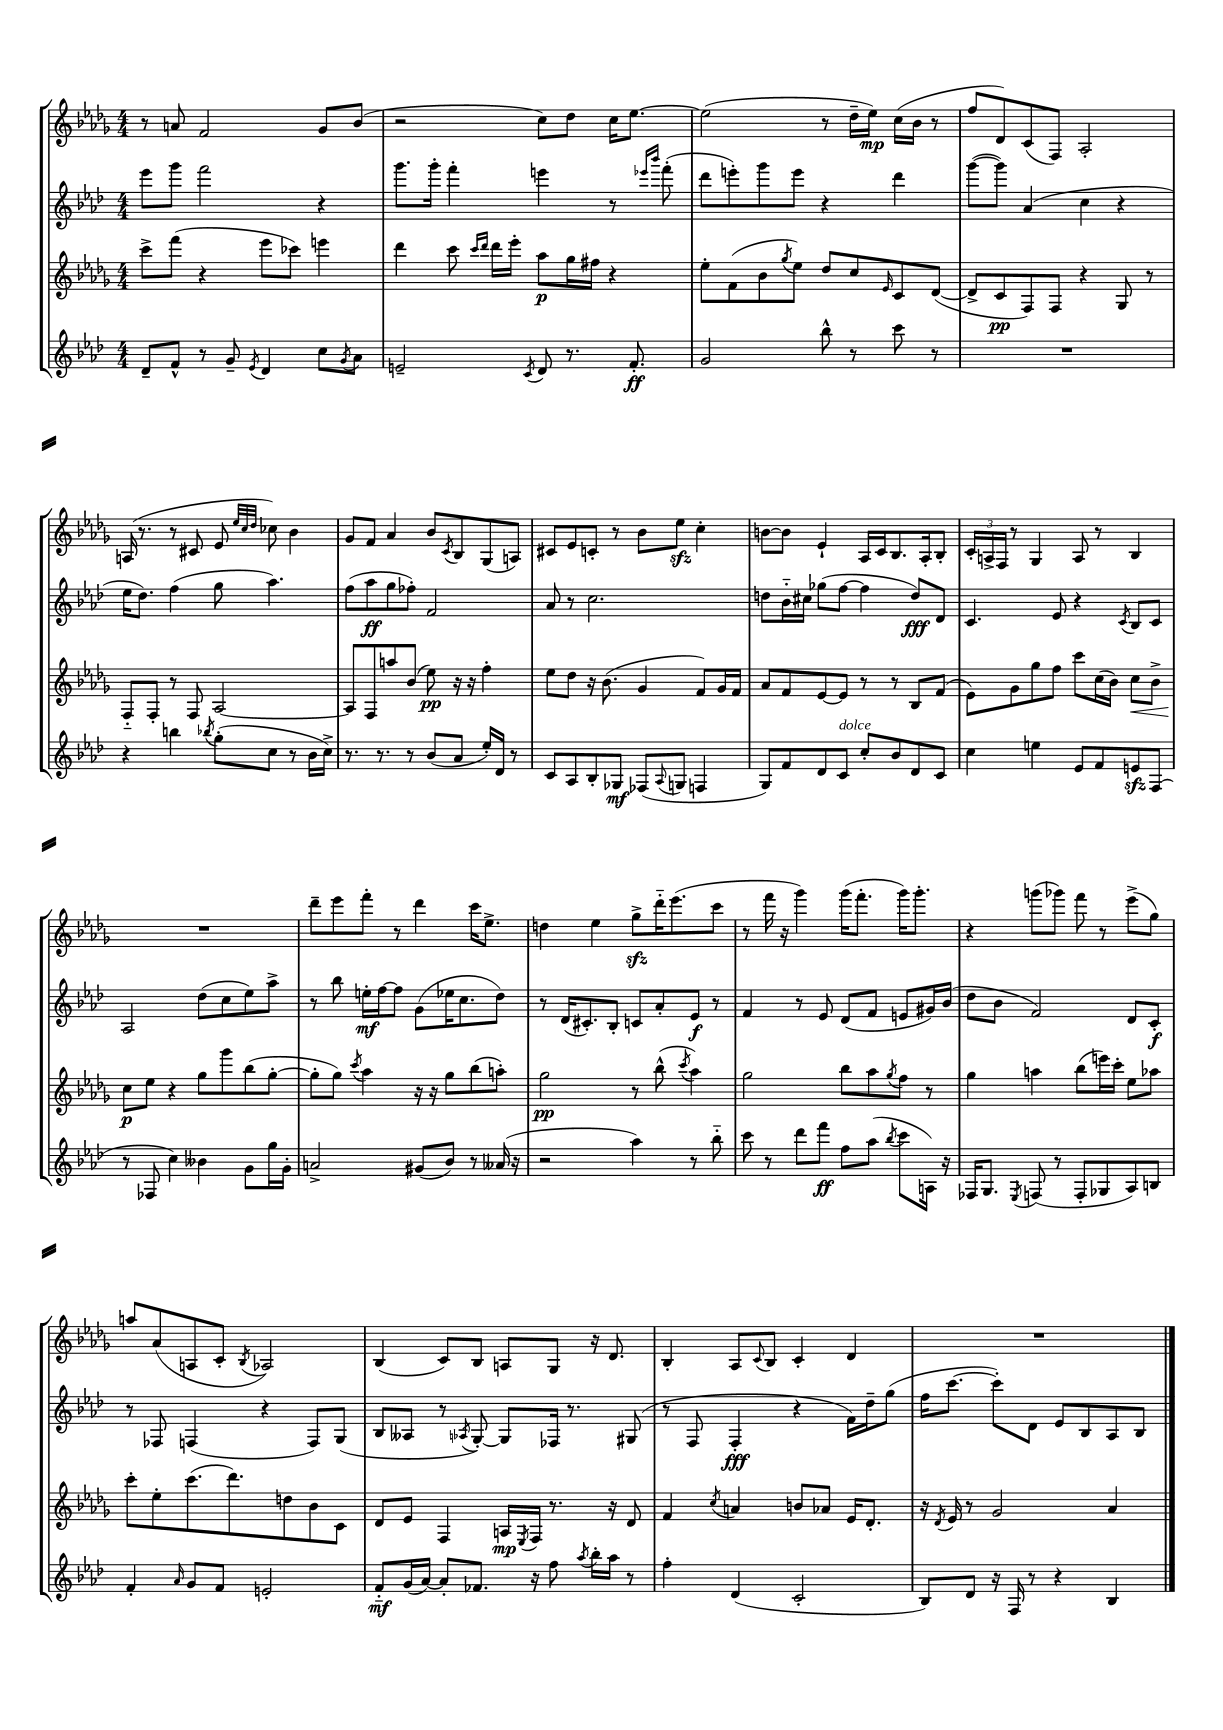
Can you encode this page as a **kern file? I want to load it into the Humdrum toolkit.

**kern	**dynam	**kern	**dynam	**kern	**dynam	**kern	**dynam
*part4	*part4	*part3	*part3	*part2	*part2	*part1	*part1
*staff4	*staff4	*staff3	*staff3	*staff2	*staff2	*staff1	*staff1
*clefG2	*	*clefG2	*	*clefG2	*	*clefG2	*
*k[b-e-a-d-]	*	*k[b-e-a-d-g-]	*	*k[b-e-a-d-]	*	*k[b-e-a-d-g-]	*
*M4/4	*	*M4/4	*	*M4/4	*	*M4/4	*
=3	=3	=3	=3	=3	=3	=3	=3
8d-~/L	.	8ccc^\L	.	8eee-\L	.	8r	.
8f^^/J	.	(8fff\J	.	8ggg\J	.	8an/	.
8r	.	4r	.	2fff\	.	2f/	.
8g~/	.	.	.	.	.	.	.
8qe-/	.	.	.	.	.	.	.
4d-/	.	8eee-\L	.	.	.	.	.
.	.	8ccc-X\J)	.	.	.	.	.
8cc\L	.	4eeen\	.	4r	.	8g-/L	.
8qg/	.	.	.	.	.	.	.
8a-\J	.	.	.	.	.	(8b-/J	.
=4	=4	=4	=4	=4	=4	=4	=4
2en~/	.	4ddd-\	.	8.ggg\L	.	2r	.
.	.	.	.	16ggg'\Jk	.	.	.
.	.	8ccc\	.	4fff'\	.	.	.
.	.	16qqccc/LL	.	.	.	.	.
.	.	16qqddd-/JJ	.	.	.	.	.
.	.	16ddd-\LL	.	.	.	.	.
.	.	16eee-'\JJ	.	.	.	.	.
8qc/	.	.	.	.	.	.	.
8d-/	.	8aa-\L	p	4eeen\	.	8cc\L)	.
8.r	.	16gg-\L	.	.	.	8dd-\J	.
.	.	16ff#X\JJ	.	.	.	.	.
.	.	4r	.	8r	.	16cc\KL	.
8.f'/	ff	.	.	.	.	[8.ee-\J	.
.	.	.	.	16qqeee-X/LL	.	.	.
.	.	.	.	16qqbbb-/JJ	.	.	.
.	.	.	.	(8fff'\	.	.	.
=5	=5	=5	=5	=5	=5	=5	=5
2g/	.	8ee-'\L	.	8ddd-\L	.	(2ee-\]	.
.	.	(8f\	.	8eeen'\)	.	.	.
.	.	8b-\	.	8ggg\	.	.	.
.	.	8qgg-/	.	.	.	.	.
.	.	8ee-\J)	.	8eee\J	.	.	.
8bb-^^\	.	8dd-/L	.	4r	.	8r	.
8r	.	8cc/	.	.	.	16dd-~\LL	.
.	.	.	.	.	.	16ee-\JJ)	mp
.	.	16qqe-/	.	.	.	.	.
8ccc\	.	8c/	.	4ddd-\	.	(16cc\LL	.
.	.	.	.	.	.	16b-\JJ	.
8r	.	([8d-/J	.	.	.	8r	.
=6	=6	=6	=6	=6	=6	=6	=6
1r	.	8d-^/L]	.	([8ggg\L	.	8ff/L	.
.	.	8c/	pp	8ggg\J])	.	8d-/)	.
.	.	8F/)	.	(4a-/	.	(8c/	.
.	.	8F/J	.	.	.	8F/J)	.
.	.	4r	.	4cc\	.	2A-'/	.
.	.	8G-/	.	4r	.	.	.
.	.	8r	.	.	.	.	.
!!LO:LB:g=z
=7	=7	=7	=7	=7	=7	=7	=7
4r	.	8F/L	.	16ee-\KL	.	(16An/	.
.	.	.	.	8.dd-\J)	.	8.r	.
.	.	8F'/J	.	.	.	.	.
4bbn\	.	8r	.	(4ff\	.	8r	.
.	.	8F/	.	.	.	8c#X/	.
8qbb-X/	.	.	.	.	.	.	.
(8gg'\L	.	[2A-/	.	8gg\	.	8e-/	.
.	.	.	.	.	.	32qqee-/LLL	.
.	.	.	.	.	.	32qqcc/	.
.	.	.	.	.	.	32qqdd-/JJJ	.
8cc\J	.	.	.	4.aa-\)	.	8cc-X\)	.
8r	.	.	.	.	.	4b-\	.
16b-\LL	.	.	.	.	.	.	.
16cc^\JJ)	.	.	.	.	.	.	.
=8	=8	=8	=8	=8	=8	=8	=8
8.r	.	8A-/L]	.	(8ff\L	.	8g-/L	.
.	.	8F/	.	8aa-\	ff	8f/J	.
8.r	.	.	.	.	.	.	.
.	.	8aan/	.	8gg\	.	4a-/	.
8r	.	(8b-/J	.	8ff-X'\J)	.	.	.
(8b-/L	.	8ee-\)	pp	2f/	.	8b-/L	.
.	.	.	.	.	.	8qc/	.
8a-/J	.	16r	.	.	.	8B-/	.
.	.	16r	.	.	.	.	.
16ee-'/LL)	.	4ff'\	.	.	.	(8G-/	.
16d-/JJ	.	.	.	.	.	.	.
8r	.	.	.	.	.	8An/J)	.
=9	=9	=9	=9	=9	=9	=9	=9
8c/L	.	8ee-\L	.	8a-/	.	8c#X/L	.
8A-/	.	8dd-\J	.	8r	.	8e-/	.
8B-'/	.	16r	.	2.cc\	.	8cn'/J	.
.	.	(8.b-\	.	.	.	.	.
8G-X/J	mf	.	.	.	.	8r	.
(8F-X/L	.	4g-/	.	.	.	8b-\L	.
8qqA-/	.	.	.	.	.	.	.
8Gn/J	.	.	.	.	.	8ee-zz\J	.
4Fn/	.	8f/L)	.	.	.	4cc'\	.
.	.	16g-/L	.	.	.	.	.
.	.	16f/JJ	.	.	.	.	.
=10	=10	=10	=10	=10	=10	=10	=10
8G/L)	.	8a-/L	.	8ddn\L	.	[8bn\L	.
8f/	.	8f/	.	16b-\L	.	8b\J]	.
.	.	.	.	16cc#X\JJ	.	.	.
8d-/	.	[8e-/	.	(8gg-X\L	.	4e-`/	.
!LO:TX:a:i:t=dolce	!	!	!	!	!	!	!
8c/J	.	8e-/J]	.	[8ff\J	.	.	.
8cc'/L	.	8r	.	4ff\]	.	16A-/LL	.
.	.	.	.	.	.	16c/J	.
8b-/	.	8r	.	.	.	8.B-/	.
8d-/	.	8B-/L	.	8dd/L)	fff	.	.
.	.	.	.	.	.	16A-'/k	.
8c/J	.	(8f/J	.	8d-/J	.	8B-'/J	.
=11	=11	=11	=11	=11	=11	=11	=11
4cc\	.	8e-\L)	.	4.c/	.	24c'/LL	.
.	.	.	.	.	.	24An^/	.
.	.	.	.	.	.	24F/JJ	.
.	.	8g-\	.	.	.	8r	.
4een\	.	8gg-\	.	.	.	4G-/	.
.	.	8ff\J	.	8e-/	.	.	.
8e-/L	.	8ccc\L	.	4r	.	8A/	.
8f/	.	(16cc\L	.	.	.	8r	.
.	.	16b-\JJ)	.	.	.	.	.
.	.	.	.	8qc/	.	.	.
!	!	!	!LO:HP:b	!	!	!	!
8enzz/	.	8cc\L	<	8B-/L	.	4B-/	.
(8F/J	.	8b-^\J	.	8c/J	.	.	.
!!LO:LB:g=z
=12	=12	=12	=12	=12	=12	=12	=12
8r	.	8cc\L	p	2A-/	.	1r	.
8F-X/	.	8ee-\J	[	.	.	.	.
4cc\)	.	4r	.	.	.	.	.
4b--X\	.	8gg-\L	.	(8dd-\L	.	.	.
.	.	8ggg-\	.	8cc\	.	.	.
8g\L	.	(8bb-\	.	8ee-\)	.	.	.
16gg\L	.	[8gg-'\J	.	8aa-^\J	.	.	.
16g'\JJ	.	.	.	.	.	.	.
=13	=13	=13	=13	=13	=13	=13	=13
2an^/	.	8gg-'\L]	.	8r	.	8ddd-~\L	.
.	.	8gg-\J)	.	8bb-\	.	8eee-\	.
.	.	8qccc/	.	.	.	.	.
.	.	4aa-\	.	16een'\LL	mf	8fff'\J	.
.	.	.	.	[16ff\J	.	.	.
.	.	.	.	8ff\J]	.	8r	.
(8g#X/L	.	16r	.	(8g\L	.	4ddd-\	.
.	.	16r	.	.	.	.	.
8b-/J)	.	8gg-\L	.	16ee-X\K	.	.	.
.	.	.	.	8.cc\	.	.	.
8r	.	(8bb-\	.	.	.	16ccc\KL	.
.	.	.	.	.	.	8.ee-^\J	.
(16a--X/	.	8aan'\J)	.	8dd-\J)	.	.	.
16r	.	.	.	.	.	.	.
=14	=14	=14	=14	=14	=14	=14	=14
2r	.	2gg-\	pp	8r	.	4ddn\	.
.	.	.	.	(16d-/KL	.	.	.
.	.	.	.	8.c#X'/)	.	.	.
.	.	.	.	.	.	4ee-\	.
.	.	.	.	8B-'/J	.	.	.
4aa-\)	.	8r	.	8cn/L	.	8gg-zz^\L	.
.	.	(8bb-^^\	.	8a-'/	.	16ddd-\K	.
.	.	.	.	.	.	(8.eee-\	.
.	.	8qccc/	.	.	.	.	.
8r	.	4aa-\)	.	8e-/J	f	.	.
8bb-\	.	.	.	8r	.	8ccc\J	.
=15	=15	=15	=15	=15	=15	=15	=15
8ccc\	.	2gg-\	.	4f/	.	8r	.
8r	.	.	.	.	.	16fff\	.
.	.	.	.	.	.	16r	.
8ddd-\L	.	.	.	8r	.	4ggg-\)	.
8fff\J	ff	.	.	8e-/	.	.	.
8ff\L	.	8bb-\L	.	(8d-/L	.	(16ggg-\KL	.
.	.	.	.	.	.	8.fff'\J	.
(8aa-\J	.	8aa-\	.	8f/J	.	.	.
8qbb-/	.	8qgg-/	.	.	.	.	.
8ccc\L	.	8ff\J	.	8en/L	.	16ggg-\KL)	.
.	.	.	.	.	.	8.ggg-'\J	.
16An\Jk)	.	8r	.	16g#X/L)	.	.	.
16r	.	.	.	(16b-/JJ	.	.	.
=16	=16	=16	=16	=16	=16	=16	=16
16F-X/KL	.	4gg-\	.	8dd-\L	.	4r	.
8.G/J	.	.	.	.	.	.	.
.	.	.	.	8b-\J	.	.	.
8qE-/	.	.	.	.	.	.	.
(8Fn/	.	4aan\	.	2f/)	.	(8gggn\L	.
8r	.	.	.	.	.	8ggg-X\J)	.
8F'/L	.	(8bb-\L	.	.	.	8fff\	.
8G-X/	.	16eeen\L)	.	.	.	8r	.
.	.	16ccc'\JJ	.	.	.	.	.
8A-/)	.	8ee-\L	.	8d-/L	.	(8eee-^\L	.
8Bn/J	.	8aa-X\J	.	8c'/J	f	8gg-\J)	.
!!LO:LB:g=z
=17	=17	=17	=17	=17	=17	=17	=17
4f'/	.	8ccc'\L	.	8r	.	8aan/L	.
.	.	8ee-'\	.	8F-X/	.	(8a-/	.
16qqa-/	.	.	.	.	.	.	.
8g/L	.	(8.ccc\	.	(4Fn/	.	8An/	.
8f/J	.	.	.	.	.	8c'/J	.
.	.	8.ddd-\)	.	.	.	.	.
.	.	.	.	.	.	8qB-/	.
2en'/	.	.	.	4r	.	2A-X/)	.
.	.	8ddn\	.	.	.	.	.
.	.	8b-\	.	8F/L)	.	.	.
.	.	8c\J	.	(8G/J	.	.	.
=18	=18	=18	=18	=18	=18	=18	=18
8f/L	mf	8d-/L	.	8B-/L	.	(4B-/	.
(16g/L	.	8e-/J	.	8A--X/J	.	.	.
[16a-/JJ)	.	.	.	.	.	.	.
8a-'/L]	.	4F/	.	8r	.	8c/L)	.
.	.	.	.	8qA-X/	.	.	.
8.f-X/J	.	.	.	[8G'/)	.	8B-/J	.
.	.	16An/LL	mp	8G/L]	.	8An/L	.
.	.	8qE-/	.	.	.	.	.
16r	.	16F/JJ	.	.	.	.	.
8ff\	.	8.r	.	16F-X/Jk	.	8G-/J	.
.	.	.	.	8.r	.	.	.
8qaa-/	.	.	.	.	.	.	.
16bb-'\LL	.	.	.	.	.	16r	.
16aa-\JJ	.	16r	.	.	.	8.d-/	.
8r	.	8d-/	.	(8G#X/	.	.	.
=19	=19	=19	=19	=19	=19	=19	=19
4ff'\	.	4f/	.	8r	.	4B-'/	.
.	.	.	.	8F/	.	.	.
.	.	8qcc/	.	.	.	.	.
(4d-/	.	4an/	.	4F'/	fff	8A-/L	.
.	.	.	.	.	.	8qqc/	.
.	.	.	.	.	.	8B-/J	.
2c'/	.	8bn/L	.	4r	.	4c'/	.
.	.	8a-X/J	.	.	.	.	.
.	.	16e-/KL	.	16f\LL)	.	4d-/	.
.	.	8.d-'/J	.	16dd-~\J	.	.	.
.	.	.	.	(8gg\J	.	.	.
=20	=20	=20	=20	=20	=20	=20	=20
8B-/L)	.	16r	.	16ff\KL	.	1r	.
.	.	8qd-/	.	.	.	.	.
.	.	16e-/	.	[8.ccc\J	.	.	.
8d-/J	.	8r	.	.	.	.	.
16r	.	2g-/	.	8ccc'\L])	.	.	.
16F/	.	.	.	.	.	.	.
8r	.	.	.	8d-\J	.	.	.
4r	.	.	.	8e-/L	.	.	.
.	.	.	.	8B-/	.	.	.
4B-/	.	4a-/	.	8A-/	.	.	.
.	.	.	.	8B-/J	.	.	.
==	==	==	==	==	==	==	==
*-	*-	*-	*-	*-	*-	*-	*-
